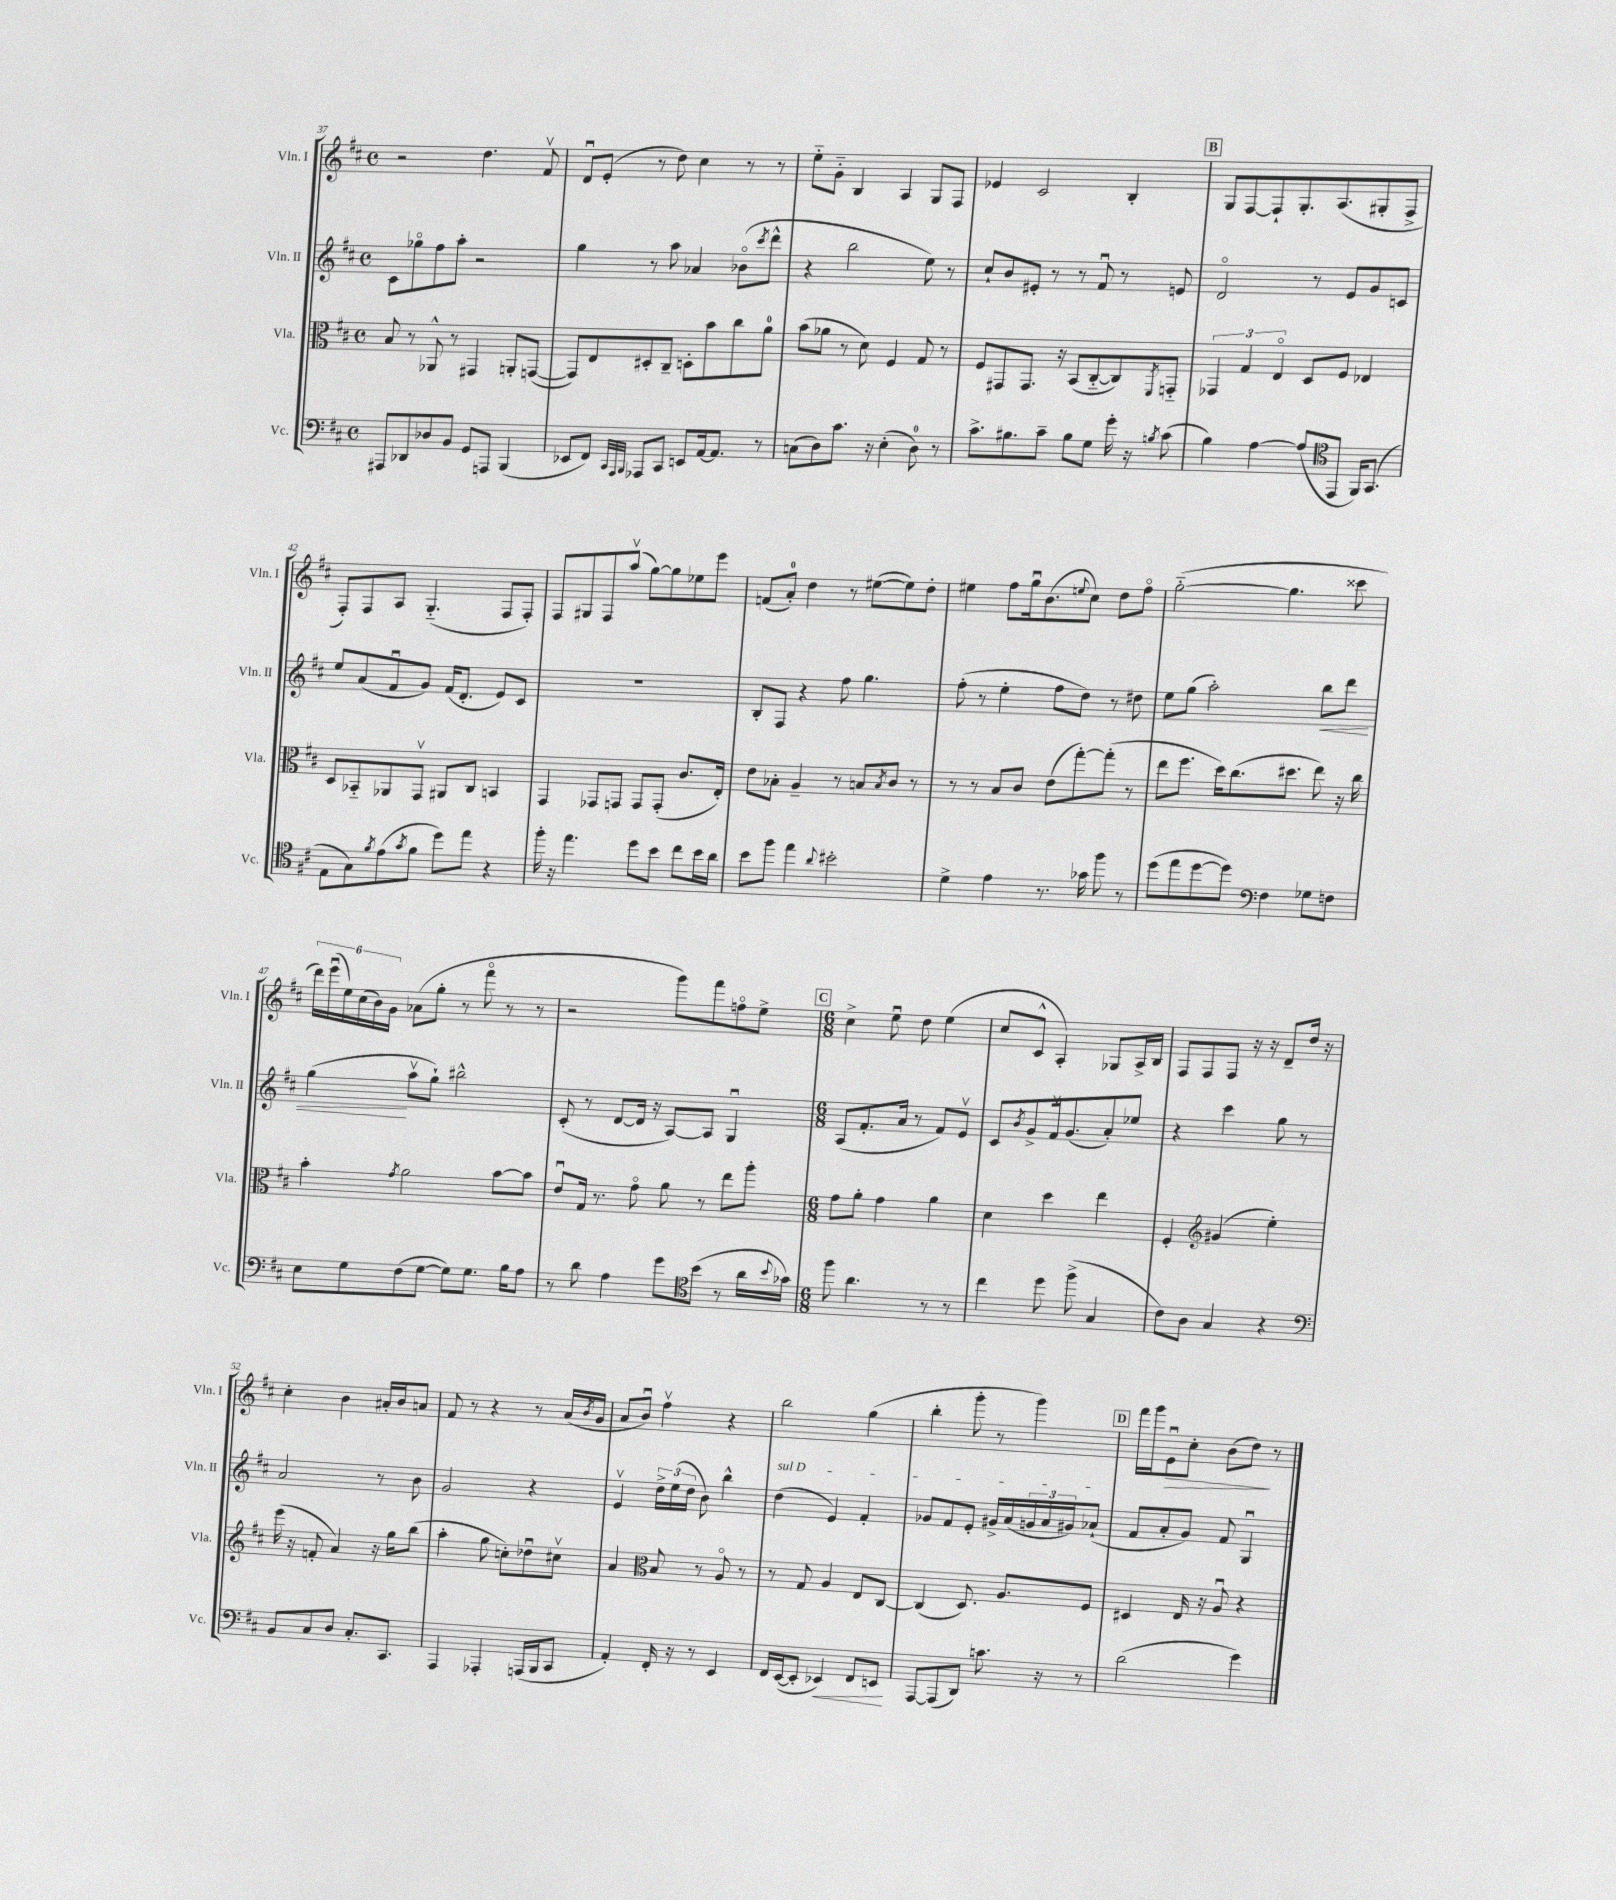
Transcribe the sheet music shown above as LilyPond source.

<<
\new StaffGroup <<
\new Staff = "s0" \with { instrumentName = "Vln. I" shortInstrumentName = "Vln. I" } {
    \clef treble \key d \major \defaultTimeSignature \time 4/4
    r2 d''4. fis'8\upbow |
    d'8\downbow e'8-.( r8 d''8) cis''4 r8 r8 |
    e''8-_ g'8-_ b4 a4 g8 fis8 |
    ees'4 cis'2 b4-. |
    \mark \markup { \box "B" } g8 fis8~ fis8-! g8.-. a8.( gis8-. fis8-> |
    fis8-.) fis8 a8 g4.-_( fis8 fis8-.) |
    fis8 gis8 fis8 a''8\upbow( g''8~) g''8 ees''8 e'''8 |
    f'8( a'8-0-.) d''4 r8 eis''8~( eis''8) d''8-. |
    eis''4 fis''8 g''16\downbow b'8.( \appoggiatura { e''8 } cis''8) d''8 fis''8\flageolet |
    g''2~-_( g''4. cisis'''8 |
    \tuplet 6/4 { d'''16) e'''16\downbow( e''16) cis''16( b'16) g'16 } aes'8( g''8-. r8 fis'''8\flageolet r8 r8 |
    r2 g'''8) fis'''8 f''8\flageolet e''8-> |
    \mark \markup { \box "C" } \numericTimeSignature \time 6/8 cis''4-> e''8\downbow d''8 e''4( |
    cis''8 cis'8-^ a4-.) ges8 a16-> b16 |
    fis8 fis8 fis8 r16 r16 d'8-- d''16 r16 |
    cis''4-. b'4 ais'16-. b'16 a'8 |
    fis'8 r8 r4 r8 a'16( \acciaccatura { b'8 } g'16 |
    a'8 b'8\downbow) fis''4\upbow r4 |
    b''2 g''4( |
    b''4-. g'''8-. r8 g'''4) |
    \mark \markup { \box "D" } fis'''16 g'''16 e'8\downbow\> cis''8-. b'8( d''8\!) r8 \bar "|." |
}
\new Staff = "s1" \with { instrumentName = "Vln. II" shortInstrumentName = "Vln. II" } {
    \clef treble \key d \major \defaultTimeSignature \time 4/4
    cis'8 ges''8\flageolet fis''8 a''8-. r2 |
    g''4 r8 a''8 aes'4 bes'8\flageolet( \acciaccatura { cis'''8 } d'''8-^ |
    r4 b''2 e''8) r8 |
    cis''8-! b'8 eis'8-. r8 r8 fis'8\downbow r8 e'8 |
    \mark \markup { \box "B" } d'2\flageolet r8 e'8 g'8 c'8 |
    e''8 a'8( fis'8\downbow g'8) fis'16( d'8.-. e'8) cis'8 |
    R1 |
    b8-. fis8 r4 fis''8 g''4. |
    fis''8-.( r8 e''4-. fis''8 d''8) r8 dis''8 |
    e''8 g''8( a''2-.) b''8\< d'''8 |
    g''4\!( a''8\upbow g''8-!) bis''2-^ |
    cis'8-.( r8 d'8~ d'16 r16 a8~) a8 g4\downbow |
    \mark \markup { \box "C" } \numericTimeSignature \time 6/8 a8( fis'8.-. a'16 r8 fis'8) e'8\upbow |
    cis'8 \acciaccatura { b'8 } g'8-> fis'16\upbow g'8.( a'8-.) ees''8 |
    r4 cis'''4 g''8 r8 |
    a'2 r8 b'8 |
    g'2 r4 |
    e'4\upbow \tuplet 3/2 { d''16-> e''16( d''16 } b'8) b''4-^ |
    \once \override TextSpanner.bound-details.left.text = \markup { \italic "sul D" } d''4\startTextSpan( e'4) fis'4-. |
    ges'8 fis'8 e'8-. gis'16-> a'16( \tuplet 3/2 { g'16 a'16 gis'16) } aes'8-!\stopTextSpan( |
    \mark \markup { \box "D" } fis'8 a'8-. g'8) fis'8 g4\downbow \bar "|." |
}
\new Staff = "s2" \with { instrumentName = "Vla." shortInstrumentName = "Vla." } {
    \clef alto \key d \major \defaultTimeSignature \time 4/4
    b8 r8 aes,8-^ r8 gis,4 a,8-. g,8~( |
    g,8) e8 dis8-. cis8-- d8-. b'8 cis''8 a'8-0 |
    b'8( aes'8 r8 d'8) fis4 g8 r8 |
    fis8 gis,8 gis,8. r16 b,8( cis8~-_ cis8) \acciaccatura { fis,8 } g,8-_ |
    \mark \markup { \box "B" } \tuplet 3/2 { ges,4 g4 e4\flageolet } d8 fis8 ees4 |
    d8 bes,8-_ aes,8 g,8\upbow ais,8 cis8 b,4 |
    g,4 ges,8 g,8 g,8 g,8-.( cis'8. e16-.) |
    e'8 bes8-. a4-- r8 b8 \acciaccatura { b8 } cis'8 r8 |
    r8 r8 b8 cis'8 e'8( g''8~-.) g''8-.( r8 |
    e''8 fis''8. d''16) cis''8.( dis''8. e''8) r16 cis''16 |
    b'4-. \acciaccatura { g'8 } a'2 b'8~ b'8 |
    e'8\downbow g16 r8. g'8\flageolet a'8 r8 e''8 a''8-. |
    \mark \markup { \box "C" } \numericTimeSignature \time 6/8 g'8 a'8-. g'4 a'4 |
    d'4 d''4 e''4 |
    fis4-. \clef treble gis'4( e''4-.) |
    e'''16( r16 f'8-. a'4) r16 g''16 b''8( |
    a''4-. g''8 c''8-.) des''8\downbow cis''8\upbow |
    a'4 \clef alto b8 r8 a8\flageolet r8 |
    r8 g8 a4 e8 cis8~ |
    cis4( d8.) a8. fis8 |
    \mark \markup { \box "D" } dis4 e16 r16 a8\downbow r4 \bar "|." |
}
\new Staff = "s3" \with { instrumentName = "Vc." shortInstrumentName = "Vc." } {
    \clef bass \key d \major \defaultTimeSignature \time 4/4
    ais,,8 des,8 des8 b,8 g,8 a,,8 b,,4( |
    ees,8 fis,8) \grace { cis,32 a,,32 b,,32 } aes,,8 cis,8 e,8 a,16~ a,8. r8 |
    c8( d8) cis'8. r16 e4-.( d8-0) r8 |
    cis'8.-> bis8. cis'8-- bis8 g8 g'16-. r16 \acciaccatura { b8 } cis'8( |
    \mark \markup { \box "B" } b4) a4~ a8( e,8 fis,16) g,8.( |
    \clef tenor e8 g8) \acciaccatura { fis'8 } e'8( \acciaccatura { g'8 } fis'8 d''8) e''8 r4 |
    fis''16-. r16 e''4. d''8 b'8 cis''8 b'16 a'16 |
    b'8 fis''8 e''4 \appoggiatura { a'8 } bis'2-. |
    d'4-> e'4 r8. ges'16 fis''8 r8 |
    d''8( e''8 d''8~ d''8) \clef bass fis4 ges8 f8 |
    e8 g8 fis8( g8~ g8) g8. b16 a8 |
    r8 d'8 a4 g'8 b'8( r8 a'16 \appoggiatura { b'8 } ges'16) |
    \mark \markup { \box "C" } \numericTimeSignature \time 6/8 \clef tenor fis''8 a'4. r8 r8 |
    cis''4 d''8 fis''8->( g4 |
    cis'8) a8 g4 r4 |
    \clef bass b,8 cis8 d8 cis8.-. cis,8. |
    a,,4 aes,,4-. a,,16( b,,16 cis,8 |
    a,4-.) fis,16-. r16 r8 e,4 |
    fis,16 e,16~( e,8-. ees,4\<) fis,8 e,8\! |
    a,,8~ a,,8( d,8) c'8. r16 r8 |
    \mark \markup { \box "D" } d'2( g'4) \bar "|." |
}
>>
>>
\layout { \context { \Score currentBarNumber = #37 } }
